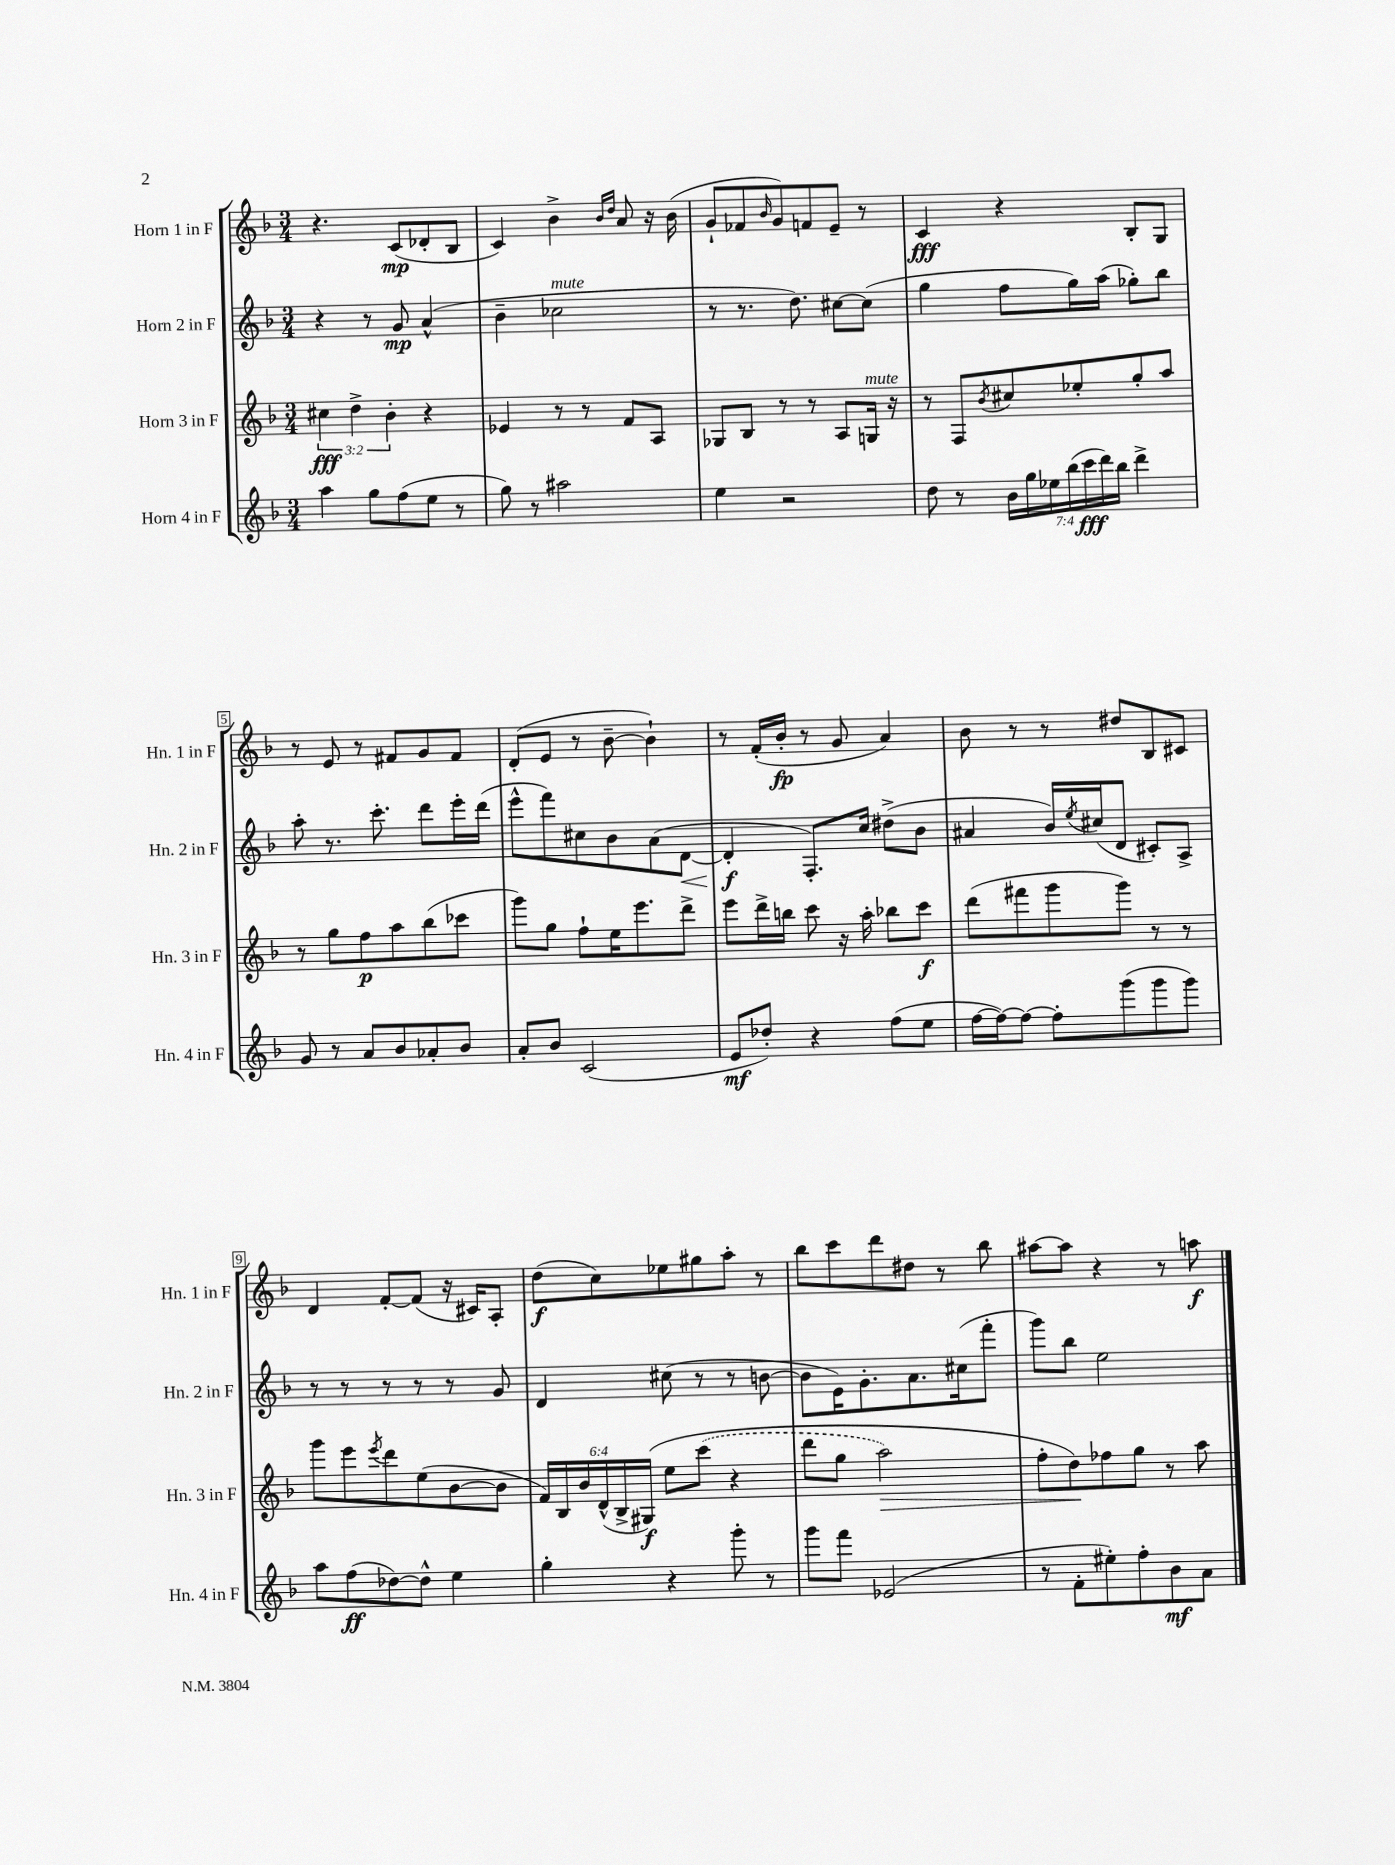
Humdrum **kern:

**kern	**kern	**kern	**kern
*staff4	*staff3	*staff2	*staff1
*clefG2	*clefG2	*clefG2	*clefG2
*k[b-]	*k[b-]	*k[b-]	*k[b-]
*M3/4	*M3/4	*M3/4	*M3/4
4aa	6cc#	4r	4.r
.	6dd^	.	.
8gg	.	8r	.
.	6b-'	.	.
(8ff	.	8g	(8c
8ee	4r	(4a^^	8d-'
8r	.	.	8B-
=	=	=	=
8gg)	4e-	4b-~	4c)
8r	.	.	.
2aa#	8r	2cc-	4b-^
.	8r	.	.
.	.	.	16qqb-
.	.	.	16qqdd
.	8f	.	8a
.	8A	.	16r
.	.	.	(16b-
=	=	=	=
4ee	8G-	8r	8g`
.	8B-	8.r	8f-
.	.	.	16qqb-
2r	8r	.	8g)
.	.	8.dd)	.
.	8r	.	8f
.	8A	[8cc#	8e~
.	16G	(8cc#]	8r
.	16r	.	.
=	=	=	=
8dd	8r	4gg	4c
8r	8F	.	.
.	8qb-	.	.
28b-	8cc#	8ff	4r
28gg	.	.	.
28ee-	.	.	.
(28bb-	.	.	.
.	8ee-'	16gg)	.
28ccc	.	.	.
28ddd)	.	.	.
.	.	(16aa	.
28bb-	.	.	.
4ddd^	8gg'	8gg-')	8B-'
.	8aa	8bb-	8G
=	=	=	=
8g	8r	8aa'	8r
8r	8gg	8.r	8e
8a	8ff	.	8r
.	.	8.ccc'	.
8b-	8aa	.	8f#
8a-'	(8bb-	8ddd	8g
8b-	8ccc-	16eee'	8f#
.	.	(16ddd	.
=	=	=	=
8a'	8ggg)	8eee^^	(8d'
8b-	8gg	8fff)	8e
(2c	8ff`	8cc#	8r
.	16ee	8b-	[8b-~
.	8.eee	.	.
.	.	(8a	4b-`])
.	8ddd^	[8d	.
=	=	=	=
8e	8eee	4d']	8r
8dd-')	16ddd^	.	(16f'
.	16bb	.	16b-'
4r	8ccc	8.F')	8r
.	16r	.	8g
.	16aa'	16cc	.
(8ff	8bb-	(8dd#^	4a)
8ee	8ccc	8b-	.
=	=	=	=
[16ff	(8ddd	4a#	8b-
16ff_)	.	.	.
8ff_	8fff#	.	8r
8ff']	8ggg	16b-)	8r
.	.	8qee	.
.	.	(16cc#	.
(8ggg	8ggg)	8d	8dd#
8ggg	8r	8c#')	8B-
8ggg)	8r	8A^	8c#
=	=	=	=
8aa	8ggg	8r	4d
(8ff	8eee	8r	.
.	8qeee	.	.
[8dd-)	8ddd	8r	[8f'
8dd-^^]	(8ee	8r	(8f]
4ee	[8b-	8r	16r
.	.	.	16c#)
.	8b-]	8g	8A'
=	=	=	=
4gg'	24f)	4d	(8dd
.	24B-	.	.
.	24b-	.	.
.	(24d^^	.	8cc)
.	24B-^	.	.
.	&(24G#)	.	.
4r	8ee	(8cc#	8ee-
.	(8ccc	8r	8gg#
8ggg'	4r	8r	8aa'
8r	.	[8b	8r
=	=	=	=
8ggg	8ddd	8b]	8bb-
8fff	8gg	16e)	8ccc
.	.	8.g'	.
(2e-	2aa)	.	8ddd
.	.	8.a	8dd#
.	.	.	8r
.	.	(16cc#	.
.	.	8fff'	8bb-
=	=	=	=
8r	8ff'	8ggg)	[8aa#
8f'	8dd&)	8bb-	8aa#]
8ee#')	8ff-	2ee	4r
8ff'	8gg	.	.
8b-	8r	.	8r
8a	8aa	.	8aa
==	==	==	==
*-	*-	*-	*-
